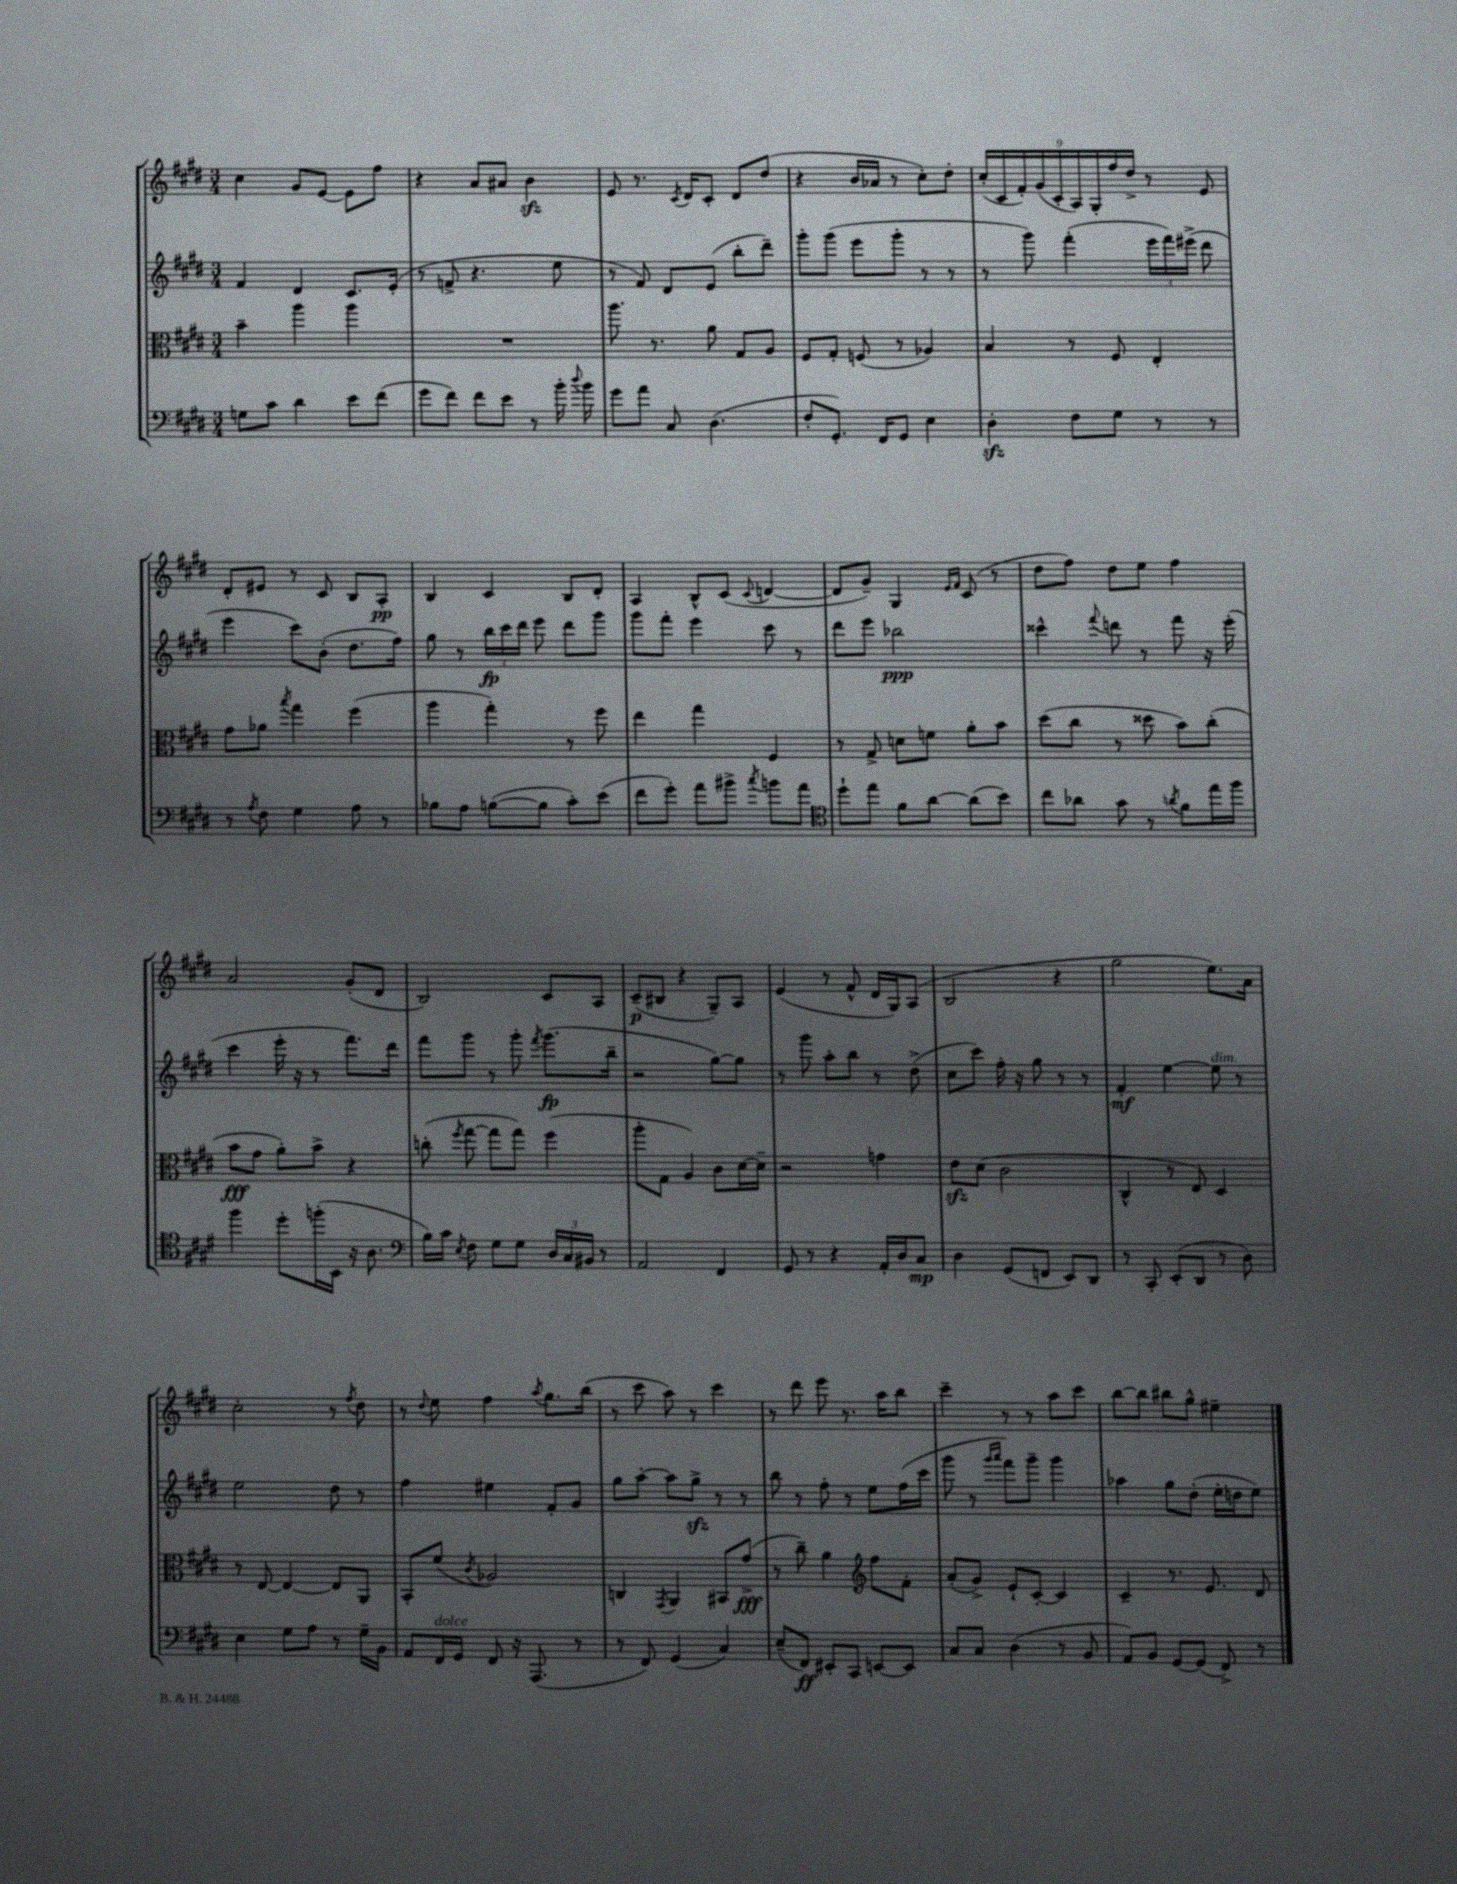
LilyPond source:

<<
\new StaffGroup <<
\new Staff = "s0" {
    \clef treble \key e \major \numericTimeSignature \time 3/4
    \autoBeamOff cis''4 gis'8[ e'8]~ e'8[ fis''8] |
    r4 a'8[ ais'8] b'4\sfz |
    e'8 r8. \acciaccatura { cis'8 } dis'16[ cis'8]-. dis'8[ dis''8]( |
    r4 b'16[ aes'16] r8 cis''8[-.) dis''8]-. |
    \tuplet 9/8 { cis''16[-.( cis'16 fis'16-.) gis'16( cis'16-. a16) gis16-. fis''16 dis''16]-> } r8 e'8 |
    dis'8[-. eis'8] r8 cis'8 b8[ a8]-.\pp |
    b4 cis'4 b8[ dis'8]-. |
    a4 b8[-^ cis'8]( \appoggiatura { cis'8 } d'4~ |
    d'8[ gis'8]--) gis4 \grace { e'16[ fis'16] } cis'8( r8 |
    dis''8[ fis''8]) dis''8[ e''8] fis''4 |
    a'2 gis'8[-.( dis'8] |
    b2) cis'8[ a8] |
    cis'8[--\p( bis8] r4 gis8[--) a8] |
    e'4( r8 fis'8-^ dis'16[ gis16) a8]( |
    b2 r4 |
    gis''2 e''8.[) a'16] |
    cis''2-. r8 \acciaccatura { fis''8 } dis''8 |
    r8 \appoggiatura { dis''8 } e''8 fis''4 \acciaccatura { a''8 } gis''8.[ b''16]( |
    r8 cis'''8 a''8) r8 cis'''4 |
    r8 dis'''8 e'''8 r8. a''16[ b''8] |
    cis'''4-- r8 r8 a''8[ cis'''8] |
    b''8[~ b''8] bis''8[ gis''8]-^ eis''4-- \bar "|." |
}
\new Staff = "s1" {
    \clef treble \key e \major \numericTimeSignature \time 3/4
    \autoBeamOff fis'4 dis'4 cis'8.[ e'16]-.( |
    r8 f'8-> r4. e''8 |
    r8 fis'8) dis'8[ e'8]( b''8[-. dis'''8]--) |
    gis'''8[-. gis'''8]( e'''8[ gis'''8]-. r8 r8 |
    r8 gis'''8) fis'''4-.( \tuplet 3/2 { e'''16[ fis'''16) eis'''16]->( } dis'''8 |
    e'''4 cis'''8[) b'8]-.( dis''8.[ fis''16]) |
    gis''8 r8 \tuplet 3/2 { b''16[\fp cis'''16 dis'''16] } e'''8 dis'''8[ gis'''8] |
    gis'''8[ fis'''8]-. e'''4 cis'''8 r8 |
    dis'''8[ e'''8] bes''2\ppp |
    cisis'''4-^ \appoggiatura { fis'''8 } d'''8 r8 fis'''8 r16 e'''16-.( |
    cis'''4 e'''16-. r16 r8 fis'''8.[) dis'''16] |
    fis'''8[ gis'''8] r8 gis'''8-. \acciaccatura { fis'''8 } gis'''8.[\fp( b''16]-- |
    r2 gis''8[~) gis''8] |
    r8 gis'''8 a''8[-. b''8] r8 dis''8->( |
    cis''8[ cis'''8]) fis''16-. r16 gis''8 r8 r8 |
    fis'4-.\mf e''4~ e''8^\markup { \italic "dim." } r8 |
    e''2 dis''8 r8 |
    fis''4 eis''4 fis'8[-. gis'8] |
    gis''8[ a''8]~-. a''8[ gis''8]->\sfz r8 r8 |
    b''8 r8 fis''8-. r8 e''8[ fis''16( cis'''16] |
    gis'''8 r8 \grace { gis'''16[ a'''16] } fis'''8[) gis'''8]-- gis'''4 |
    aes''4 gis''8[ dis''8]-.( e''16[-. d''16 e''8]) \bar "|." |
}
\new Staff = "s2" {
    \clef alto \key e \major \numericTimeSignature \time 3/4
    \autoBeamOff b'4-- a''4 a''4 |
    R2. |
    a''8. r8. a'8 gis8[ a8] |
    fis8[ gis8]-. f8( r8 aes4) |
    b4 r8 fis8 e4-. |
    gis'8[ aes'8] \acciaccatura { b''8 } gis''4 fis''4( |
    a''4 gis''4-.) r8 fis''8 |
    e''4 gis''4 fis4 |
    r8 gis8-> d'8[ f'8] a'8[-. b'8] |
    dis''8[( cis''8] r8 disis''8 b'8[) cis''8]-.( |
    b'8[\fff gis'8] a'8[-.) b'8]-> r4 |
    c''8-.( \acciaccatura { fis''8 } gis''8~ gis''8[ gis''8]) fis''4( |
    a''8[-. gis8] a4) cis'8[ dis'16~ dis'16]-- |
    r2 g'4 |
    e'8[\sfz dis'8]( cis'2 |
    cis4-^ r8 e8) dis4 |
    r8 e8~ e4~ e8[ a,8] |
    b,8[-. fis'8]( \acciaccatura { cis'8 } aes2) |
    c4 \acciaccatura { gis,8 } a,4 bis,8[ gis'8]->\fff( |
    r8 cis''8--) a'4 \clef treble fis''8[ fis'8]-. |
    a'8[-.( gis'8]->) e'8[-! cis'8]~-. cis'4 |
    cis'4-- r8. e'8. dis'8 \bar "|." |
}
\new Staff = "s3" {
    \clef bass \key e \major \numericTimeSignature \time 3/4
    \autoBeamOff g8[ cis'8] dis'4 e'8[ fis'8]( |
    gis'8[ fis'8]) fis'8[ e'8] r8 b'16-. \appoggiatura { dis''8 } b'16 |
    gis'8[ a'8] cis8 dis4.( |
    fis8[-. gis,8.]-.) fis,16[ gis,8] e4 |
    dis4-.\sfz fis8[ gis8] r8 r8 |
    r8 \acciaccatura { a8 } fis8 gis4 a8 r8 |
    bes8[ a8] b8[~( b8] cis'8[-.) e'8]( |
    fis'8[ gis'8]-.) a'8[ bis'8]-> \acciaccatura { cis''8 } b'8[ a'8] |
    \clef tenor dis''8[-! e''8] fis'8[ a'8]~ a'8[( b'8]) |
    cis''8[ aes'8] gis'8 r8 \acciaccatura { a'8 } fis'8[ e''16 fis''16] |
    fis''4 dis''8[-. f''16-.( b,16] r16 a8. |
    \clef bass b16[) cis'16] \acciaccatura { e8 } fis8 gis8[ gis8] \tuplet 3/2 { dis16[ cis16 bis,16] } r8 |
    a,2 fis,4 |
    gis,8 r8 r4 a,16[-. dis16 cis8]\mp |
    dis4 gis,8[( f,8] e,8[) dis,8] |
    r8 cis,8-. e,8[-.( dis,8] r8 dis8) |
    e4 gis8[ a8] r8 gis16[-- b,16] |
    a,8[ fis,16^\markup { \italic "dolce" } gis,16] fis,8 r16 a,,8.( r8 |
    r8 fis,8) gis,4( cis4) |
    e8[--( fis,8]\ff) eis,8[-. cis,8] e,8[~ e,8] |
    cis8[ cis8] dis4( r8 b,8 |
    a,8[) b,8] gis,8[~ gis,8]( fis,8->) r8 \bar "|." |
}
>>
>>
\layout { \context { \Score \remove "Bar_number_engraver" } }
